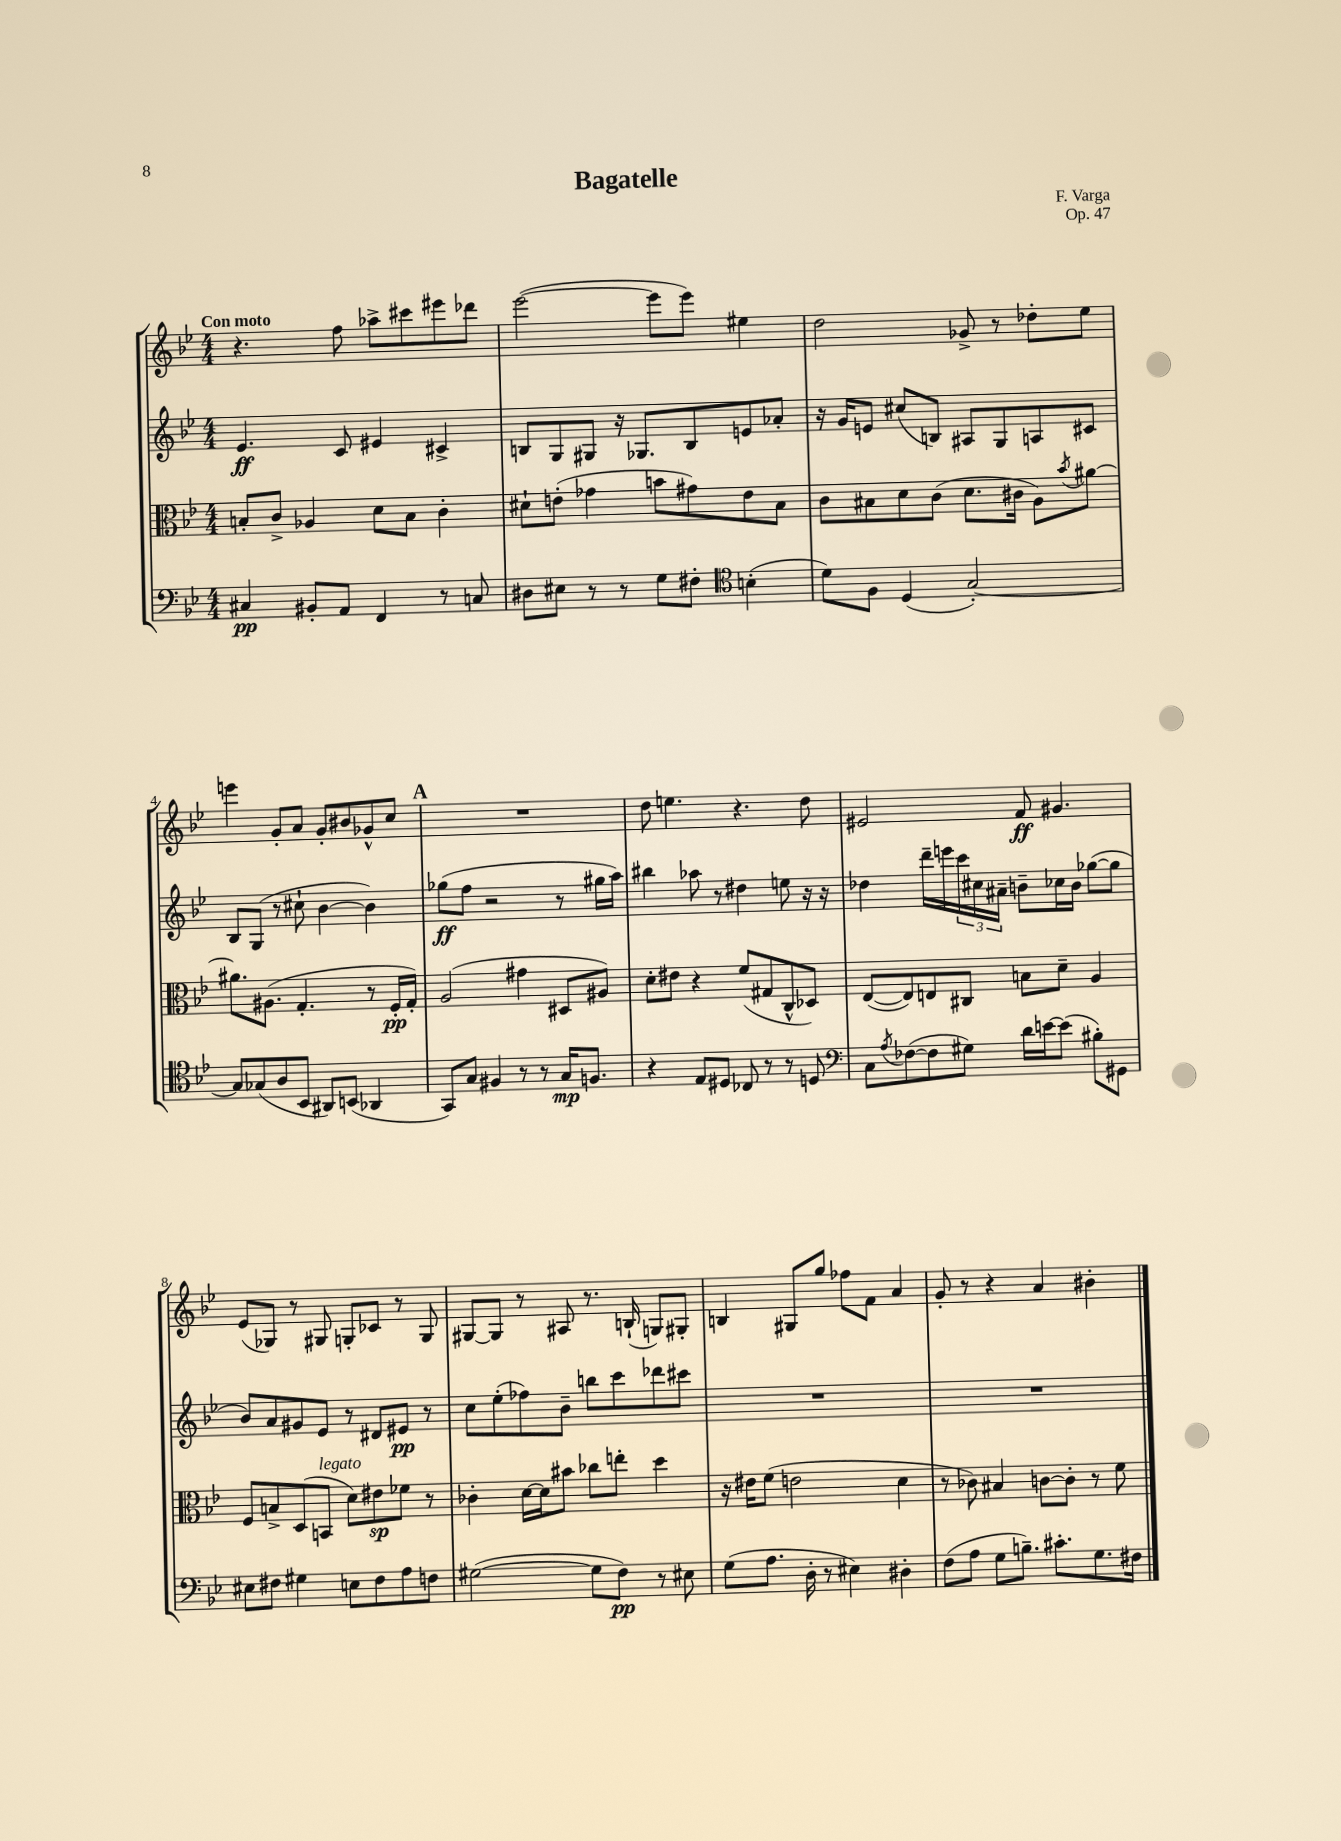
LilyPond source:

\header { title = "Bagatelle" composer = "F. Varga" opus = "Op. 47" }
<<
\new StaffGroup <<
\new Staff = "s0" {
    \clef treble \key bes \major \numericTimeSignature \time 4/4 \tempo "Con moto"
    r4. f''8 aes''8-> cis'''8 eis'''8 des'''8 |
    ees'''2~( ees'''8 ees'''8) eis''4 |
    d''2 ges'8-> r8 des''8-. ees''8 |
    e'''4 g'8-. a'8 g'8-. bis'8 ges'8-^ c''8 |
    \mark \markup { \bold "A" } R1 |
    d''8 e''4. r4. d''8 |
    eis'2 f'8\ff gis'4. |
    ees'8( ges8) r8 gis8 g8-. ces'8 r8 g8 |
    gis8~ gis8 r8 ais8 r8. b16-!( g8) gis8-. |
    b4 gis8 g''8 fes''8 f'8 a'4 |
    g'8-. r8 r4 a'4 bis'4-. \bar "|." |
}
\new Staff = "s1" {
    \clef treble \key bes \major \numericTimeSignature \time 4/4
    ees'4.\ff c'8 eis'4 cis'4-> |
    b8 g8 gis8 r16 ges8. b8 e'8 aes'8-. |
    r16 g'16 e'8 cis''8( b8) ais8 g8 a8 cis'8 |
    bes8 g8( r8 cis''8-! bes'4~ bes'4) |
    \mark \markup { \bold "A" } ges''8\ff( f''8 r2 r8 gis''16 a''16) |
    bis''4 aes''8 r8 dis''4 e''8 r16 r16 |
    des''4 d'''16-- e'''16 \tuplet 3/2 { c'''16 cis''16 ais'16-- } b'8-- ces''16 b'16 ges''8~( ges''8 |
    bes'8) a'8 gis'8 ees'8 r8 dis'8 eis'8\pp r8 |
    c''8 ees''8-.( fes''8) bes'8-- b''8 c'''8 des'''8 cis'''8 |
    R1 |
    R1 \bar "|." |
}
\new Staff = "s2" {
    \clef alto \key bes \major \numericTimeSignature \time 4/4
    b8-. c'8-> aes4 d'8 b8 c'4-. |
    dis'8-! e'8-.( ges'4 b'8 gis'8) e'8 bes8 |
    c'8 bis8 d'8 c'8( d'8. cis'16 a8) \acciaccatura { bes'8 } ais'8~ |
    ais'8. ais8.( g4.-. r8 f16-.\pp g16-.) |
    \mark \markup { \bold "A" } a2( gis'4 dis8 ais8) |
    d'8-. eis'8 r4 f'8( gis8 c8-^ des8) |
    ees8~( ees8) e8 cis8 b8 d'8-- a4 |
    f8 b8-> d8( b,8^\markup { \italic "legato" } d'8) eis'8\sp fes'8 r8 |
    ces'4-. d'16~ d'16 bis'8 ces''8 e''8-. d''4 |
    r16 eis'16 f'8( e'2 d'4 |
    r8 ces'8) bis4 c'8~ c'8-. r8 f'8 \bar "|." |
}
\new Staff = "s3" {
    \clef bass \key bes \major \numericTimeSignature \time 4/4
    cis4\pp bis,8-. a,8 f,4 r8 c8 |
    dis8 eis8 r8 r8 g8 fis8-. \clef tenor b4-.( |
    d'8) f8 d4( g2~-.) |
    g8 ges8( a8 bes,8 ais,8) b,8( aes,4 |
    \mark \markup { \bold "A" } g,8) g8 fis4 r8 r8 g16\mp f8. |
    r4 ees8 dis8 ces8 r8 r8 d8 |
    \clef bass c8 \acciaccatura { a8 } fes8~( fes8 gis8) d'16 e'16~ e'8( bis8-.) gis,8 |
    eis8 fis8 gis4 e8 fis8 a8 f8 |
    gis2~( gis8 f8\pp) r8 eis8 |
    g8( a8. d16-. r8 eis4) dis4-. |
    f8( a8 g8 b8.--) cis'8.-. g8. fis16 \bar "|." |
}
>>
>>
